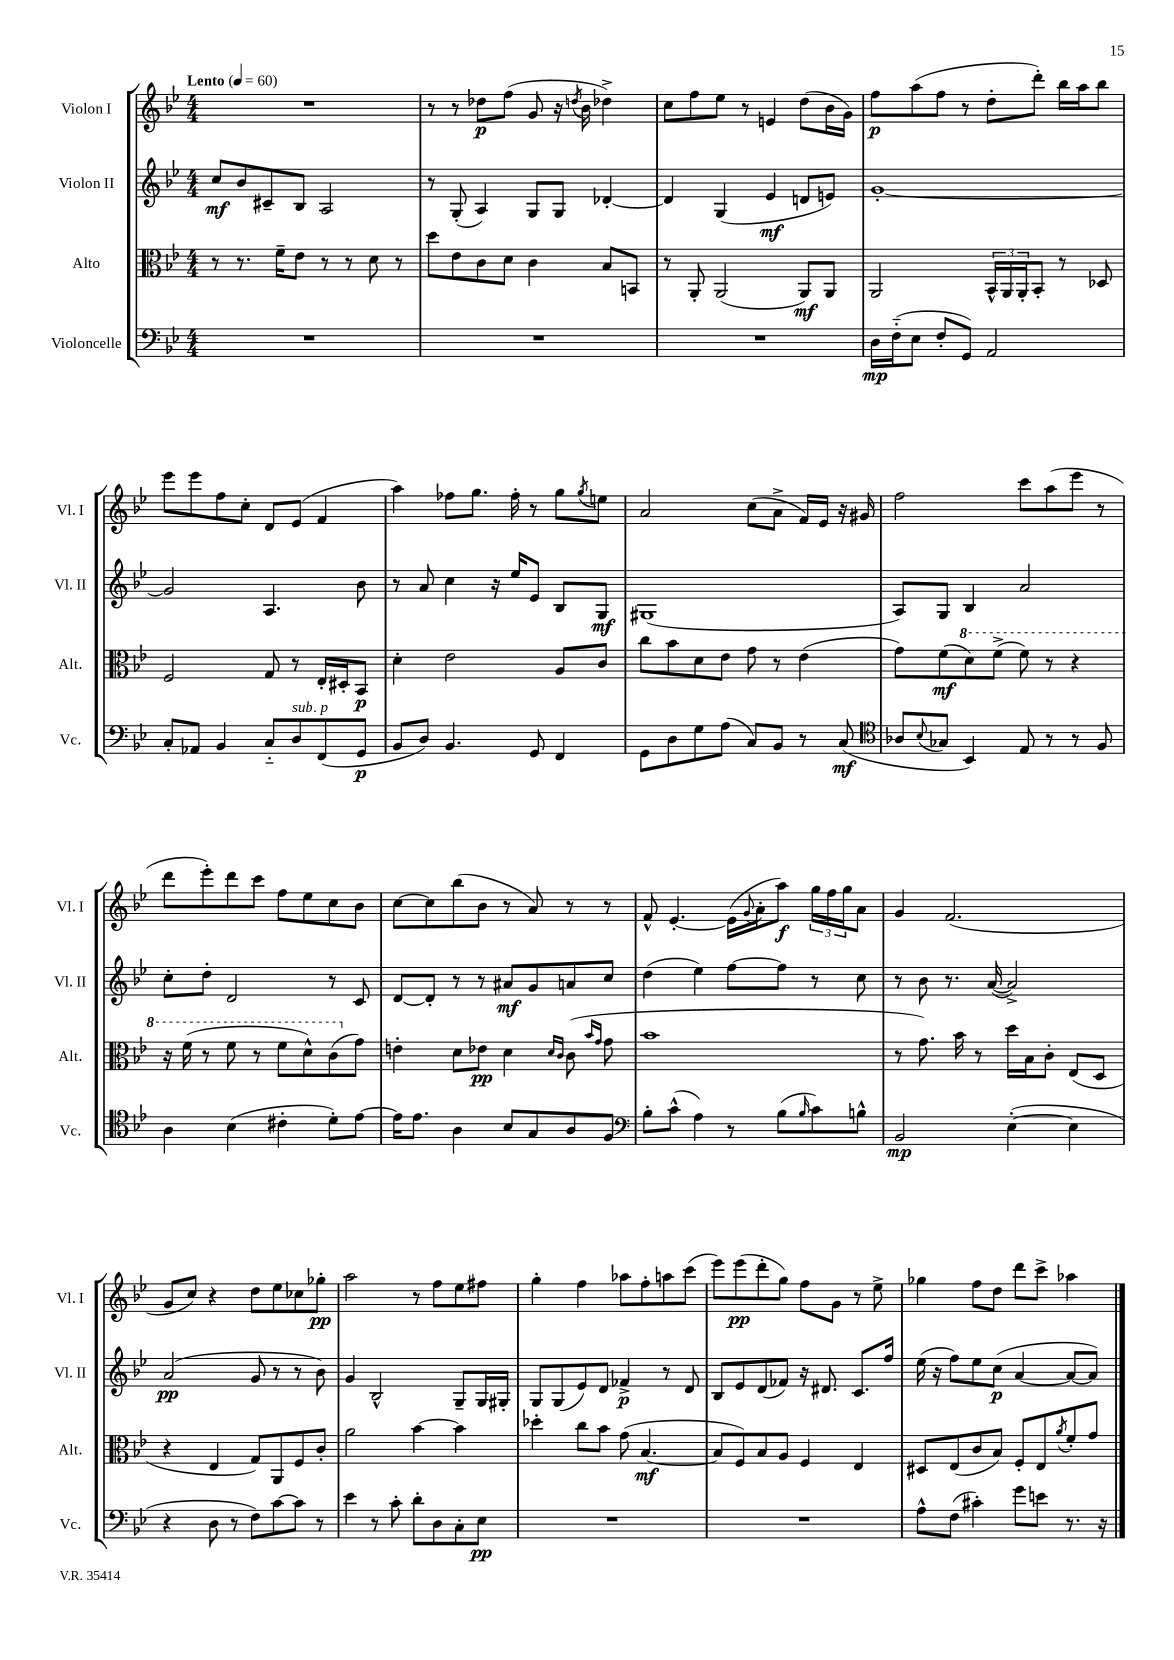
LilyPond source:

<<
\new StaffGroup <<
\new Staff = "s0" \with { instrumentName = "Violon I" shortInstrumentName = "Vl. I" } {
    \clef treble \key bes \major \numericTimeSignature \time 4/4 \tempo "Lento" 4 = 60
    R1 |
    r8 r8 des''8\p f''8( g'8 r16 \acciaccatura { d''8 } bes'16 des''4->) |
    c''8 f''8 ees''8 r8 e'4 d''8( bes'16 g'16) |
    f''8\p a''8( f''8 r8 d''8-. d'''8-.) bes''16 a''16 bes''8 |
    ees'''8 ees'''8 f''8 c''8-. d'8 ees'8( f'4 |
    a''4) fes''8 g''8. fes''16-. r8 g''8 \acciaccatura { g''8 } e''8 |
    a'2 c''8( a'8-> f'16) ees'16 r16 gis'16 |
    f''2 c'''8 a''8( ees'''8 r8 |
    d'''8 ees'''8-.) d'''8 c'''8 f''8 ees''8 c''8 bes'8 |
    c''8~ c''8 bes''8( bes'8 r8 a'8) r8 r8 |
    f'8-^ ees'4.~-. ees'16( \appoggiatura { g'8 } a'16-. a''8\f) \tuplet 3/2 { g''16 f''16 g''16 } a'8 |
    g'4 f'2.( |
    g'8 c''8) r4 d''8 ees''8 ces''8 ges''8-.\pp |
    a''2 r8 f''8 ees''8 fis''8 |
    g''4-. f''4 aes''8 f''8-. a''8 c'''8( |
    ees'''8) ees'''8\pp( d'''8-. g''8) f''8 g'8 r8 ees''8-> |
    ges''4 f''8 d''8 d'''8 c'''8-> aes''4 \bar "|." |
}
\new Staff = "s1" \with { instrumentName = "Violon II" shortInstrumentName = "Vl. II" } {
    \clef treble \key bes \major \numericTimeSignature \time 4/4
    c''8\mf bes'8 cis'8-- bes8 a2 |
    r8 g8-.( a4) g8 g8 des'4~-. |
    des'4 g4( ees'4\mf d'8 e'8) |
    g'1~-. |
    g'2 a4. bes'8 |
    r8 a'8 c''4 r16 ees''16 ees'8 bes8 g8\mf |
    gis1( |
    a8) g8 bes4 a'2 |
    c''8-. d''8-. d'2 r8 c'8 |
    d'8~ d'8-. r8 r8 ais'8\mf g'8 a'8 c''8 |
    d''4( ees''4) f''8~ f''8 r8 c''8 |
    r8 bes'8 r8. a'16~( a'2->) |
    a'2\pp( g'8 r8 r8 bes'8) |
    g'4 bes2-^ g8-- g16 gis16-. |
    g8 g8( ees'8) d'8 fes'4->\p r8 d'8 |
    bes8 ees'8 d'8( fes'8) r16 dis'8. c'8. f''16 |
    ees''16( r16 f''8) ees''8 c''8\p( a'4~ a'8~ a'8) \bar "|." |
}
\new Staff = "s2" \with { instrumentName = "Alto" shortInstrumentName = "Alt." } {
    \clef alto \key bes \major \numericTimeSignature \time 4/4
    r8 r8. f'16-- ees'8 r8 r8 d'8 r8 |
    d''8 ees'8 c'8 d'8 c'4 bes8 b,8 |
    r8 a,8-. a,2( a,8\mf) a,8 |
    a,2 \tuplet 3/2 { bes,16-^ a,16 a,16-. } bes,8-. r8 des8 |
    f2 g8 r8 ees16-. dis16-. bes,8\p |
    d'4-. ees'2 a8 c'8 |
    c''8 bes'8 d'8 ees'8 g'8 r8 ees'4( |
    g'8) f'8\mf( \ottava #1 d''8) f''8->( f''8) r8 r4 |
    r16 f''16( r8 f''8 r8 f''8 d''8-^) c''8( \ottava #0 g'8) |
    e'4-. d'8 ees'8\pp d'4 \grace { d'16 c'16 } c'8( \grace { bes'16 g'16 } g'8 |
    bes'1 |
    r8 g'8.) bes'16 r8 d''16 bes16 c'8-. ees8( d8 |
    r4 ees4 g8) a,8 f8 c'8-. |
    a'2 bes'4~ bes'4 |
    des''4-. c''8 bes'8 g'8( bes4.~\mf |
    bes8 f8) bes8 a8 f4 ees4 |
    dis8 ees8( c'8 bes8) f8-. ees8 \acciaccatura { a'8 } f'8-. g'8 \bar "|." |
}
\new Staff = "s3" \with { instrumentName = "Violoncelle" shortInstrumentName = "Vc." } {
    \clef bass \key bes \major \numericTimeSignature \time 4/4
    R1 |
    R1 |
    R1 |
    d16\mp f16-_( ees8 f8-. g,8) a,2 |
    c8-. aes,8 bes,4 c8-_ d8^\markup { \italic "sub. p" } f,8( g,8\p |
    bes,8 d8) bes,4. g,8 f,4 |
    g,8 d8 g8 a8( c8) bes,8 r8 c8\mf( |
    \clef tenor aes8 \appoggiatura { bes8 } ges8 bes,4) ees8 r8 r8 f8 |
    a4 bes4( cis'4-. d'8-.) ees'8~ |
    ees'16 ees'8. a4 bes8 g8 a8 f8 |
    \clef bass bes8-. c'8-^( a4) r8 bes8( \grace { bes16 } c'8) b8-^ |
    bes,2\mp ees4~-.( ees4 |
    r4 d8 r8 f8) c'8~ c'8 r8 |
    ees'4 r8 c'8-. d'8-. d8 c8-. ees8\pp |
    R1 |
    R1 |
    a8-^ f8( cis'4-.) g'8 e'8 r8. r16 \bar "|." |
}
>>
>>
\layout { \context { \Score \remove "Bar_number_engraver" } }
